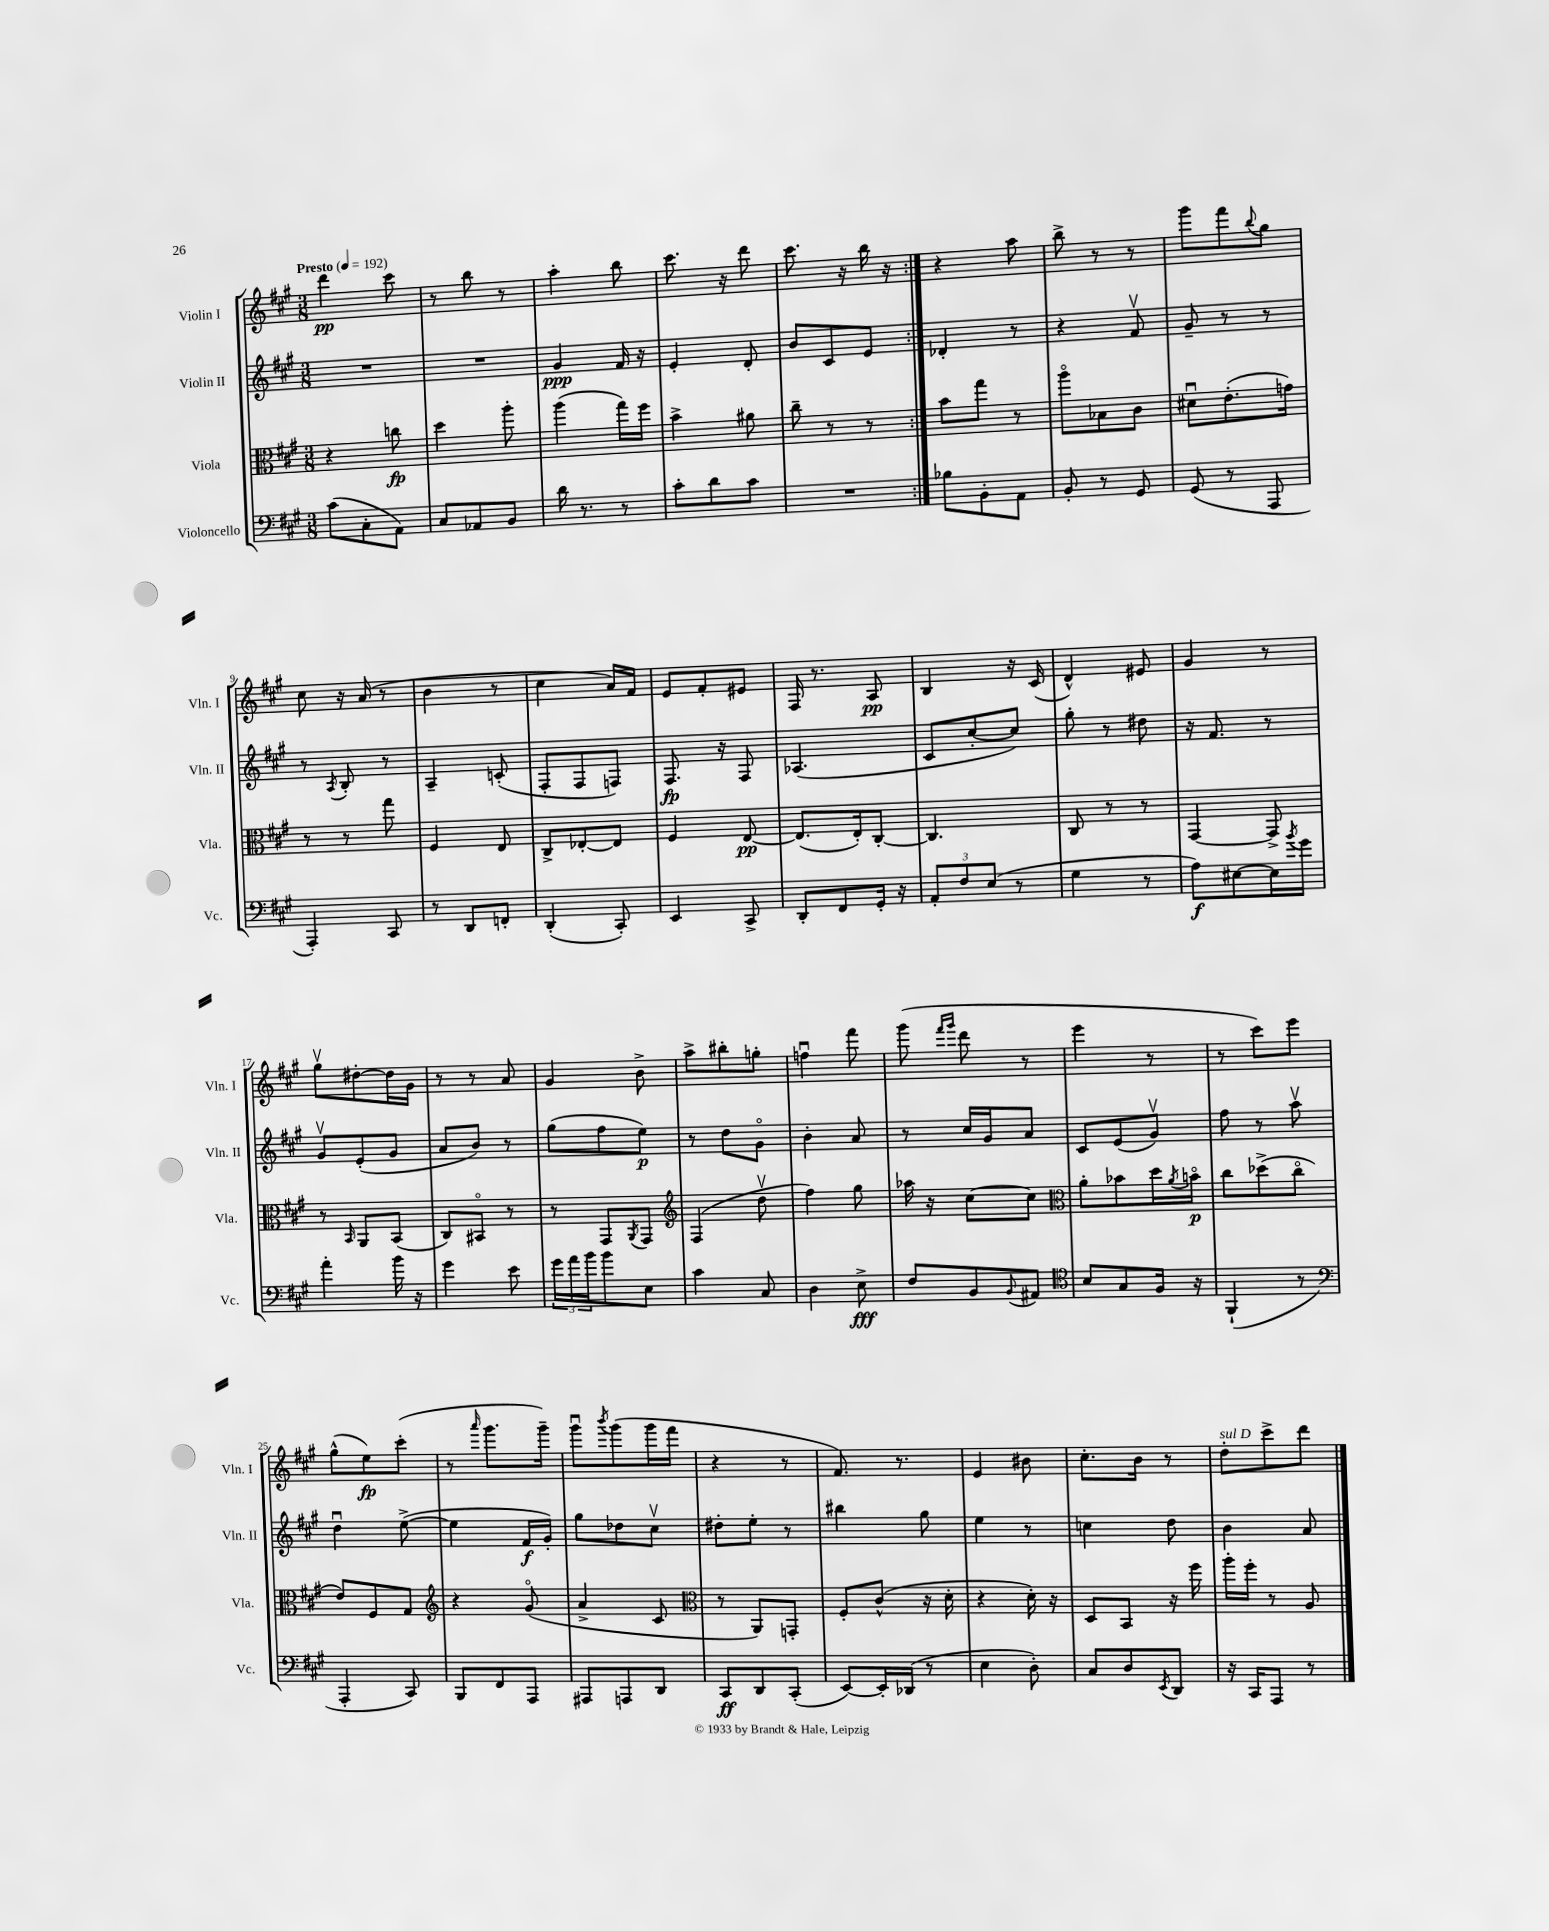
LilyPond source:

<<
\new StaffGroup <<
\new Staff = "s0" \with { instrumentName = "Violin I" shortInstrumentName = "Vln. I" } {
    \clef treble \key a \major \numericTimeSignature \time 3/8 \tempo "Presto" 4 = 192
    \repeat volta 2 { d'''4\pp cis'''8 |
    r8 b''8 r8 |
    a''4-. b''8 |
    cis'''8. r16 d'''8 |
    cis'''8. r16 b''16 r16 | }
    r4 a''8 |
    b''8-> r8 r8 |
    gis'''8 fis'''8 \appoggiatura { b''8 } gis''8 |
    cis''8 r16 a'16( r8 |
    b'4 r8 |
    cis''4 a'16) fis'16 |
    e'8 fis'8-. eis'8 |
    fis16 r8. a8\pp |
    b4 r16 cis'16( |
    d'4-^) eis'8 |
    gis'4 r8 |
    gis''8\upbow dis''8~-. dis''16 gis'16 |
    r8 r8 a'8 |
    gis'4 b'8-> |
    a''8-> bis''8-. g''8-. |
    f''4\downbow fis'''8 |
    gis'''8( \grace { fis'''16 gis'''16 } d'''8 r8 |
    e'''4 r8 |
    r8 cis'''8) e'''8 |
    gis''8-^( e''8\fp) cis'''8-.( |
    r8 \grace { a'''16 } gis'''8. gis'''16--) |
    gis'''8\downbow \acciaccatura { b'''8 } gis'''8( gis'''16 fis'''16 |
    r4 r8 |
    fis'8.) r8. |
    e'4 bis'8 |
    cis''8.-. b'16 r8 |
    d''8-.^\markup { \italic "sul D" } cis'''8-> d'''8 \bar "|." |
}
\new Staff = "s1" \with { instrumentName = "Violin II" shortInstrumentName = "Vln. II" } {
    \clef treble \key a \major \numericTimeSignature \time 3/8
    \repeat volta 2 { R4. |
    R4. |
    gis'4\ppp fis'16 r16 |
    e'4-. d'8-. |
    b'8 cis'8 e'8 | }
    des'4-. r8 |
    r4 fis'8\upbow |
    gis'8-- r8 r8 |
    r8 \acciaccatura { a8 } b8-. r8 |
    a4-- c'8-.( |
    fis8-. fis8 f8) |
    fis8.\fp r16 fis8 |
    aes4.( |
    cis'8 cis''8~-. cis''8) |
    gis''8-. r8 dis''8 |
    r16 fis'8. r8 |
    gis'8\upbow e'8-.( gis'8 |
    a'8 b'8) r8 |
    gis''8( fis''8 e''8\p) |
    r8 d''8 gis'8\flageolet |
    b'4-. a'8 |
    r8 cis''16 gis'16 a'8 |
    cis'8 e'8( gis'8\upbow) |
    fis''8 r8 a''8\upbow |
    d''4\downbow e''8~->( |
    e''4 fis'16\f gis'16-.) |
    gis''8 des''8 cis''8\upbow |
    dis''8-. e''8-. r8 |
    bis''4 gis''8 |
    e''4 r8 |
    c''4 d''8 |
    b'4 a'8 \bar "|." |
}
\new Staff = "s2" \with { instrumentName = "Viola" shortInstrumentName = "Vla." } {
    \clef alto \key a \major \numericTimeSignature \time 3/8
    \repeat volta 2 { r4 c''8\fp |
    d''4 a''8-. |
    a''4( gis''16) fis''16 |
    b'4-> ais'8 |
    cis''8-- r8 r8 | }
    b'8 gis''8 r8 |
    a''8\flageolet bes8 cis'8 |
    dis'8\downbow e'8.-.( g'16) |
    r8 r8 gis''8 |
    fis4 e8 |
    cis8-> ees8~-. ees8 |
    fis4 e8~\pp |
    e8.( e16-.) cis8~-. |
    cis4. |
    cis8 r8 r8 |
    gis,4~ gis,8-> |
    r8 \grace { b,16 } a,8 b,8( |
    cis8) bis,8\flageolet r8 |
    r8 gis,8 \acciaccatura { a,8 } gis,8 |
    \clef treble fis4( d''8\upbow |
    fis''4) gis''8 |
    aes''16 r16 cis''8~ cis''8 |
    \clef alto a'8-. bes'8 d''16 \acciaccatura { a'8 } b'16\flageolet\p |
    cis''8 des''8->( cis''8\flageolet |
    e'8) fis8 gis8 |
    \clef treble r4 gis'8\flageolet( |
    a'4-> cis'8 |
    \clef alto r8 a,8) g,8-. |
    fis8-. cis'8-^( r16 d'16-. |
    r4 d'16-.) r16 |
    d8 b,8 r16 fis''16 |
    a''16-. fis''16-. r8 a8 \bar "|." |
}
\new Staff = "s3" \with { instrumentName = "Violoncello" shortInstrumentName = "Vc." } {
    \clef bass \key a \major \numericTimeSignature \time 3/8
    \repeat volta 2 { cis'8( cis8-. a,8) |
    cis8 aes,8 b,8 |
    d'16 r8. r8 |
    cis'8-. d'8 cis'8 |
    R4. | }
    bes8 b,8-. a,8 |
    b,8-. r8 gis,8 |
    gis,8( r8 a,,8 |
    a,,4-.) cis,8 |
    r8 d,8 f,8-. |
    d,4-.( cis,8-.) |
    e,4 cis,8-> |
    d,8-. fis,8 gis,16-. r16 |
    \tuplet 3/2 { a,8-. fis8 e8( } r8 |
    gis4 r8 |
    a8\f) eis8~ eis16 \acciaccatura { b'8 } gis'16 |
    a'4-. b'16 r16 |
    gis'4 e'8 |
    \tuplet 3/2 { gis'16 a'16 b'16 } b'8 e8 |
    cis'4 cis8 |
    d4 e8->\fff |
    fis8 b,8 \appoggiatura { b,8 } ais,8 |
    \clef tenor b8 gis8 fis16 r16 |
    fis,4-!( r8 |
    \clef bass a,,4-. cis,8) |
    b,,8 fis,8 a,,8 |
    ais,,8 a,,8 d,8 |
    cis,8\ff d,8 cis,8-.( |
    e,8~) e,16-. des,16( r8 |
    e4 d8-.) |
    cis8 d8 \acciaccatura { e,8 } d,8 |
    r16 cis,16 a,,8 r8 \bar "|." |
}
>>
>>
